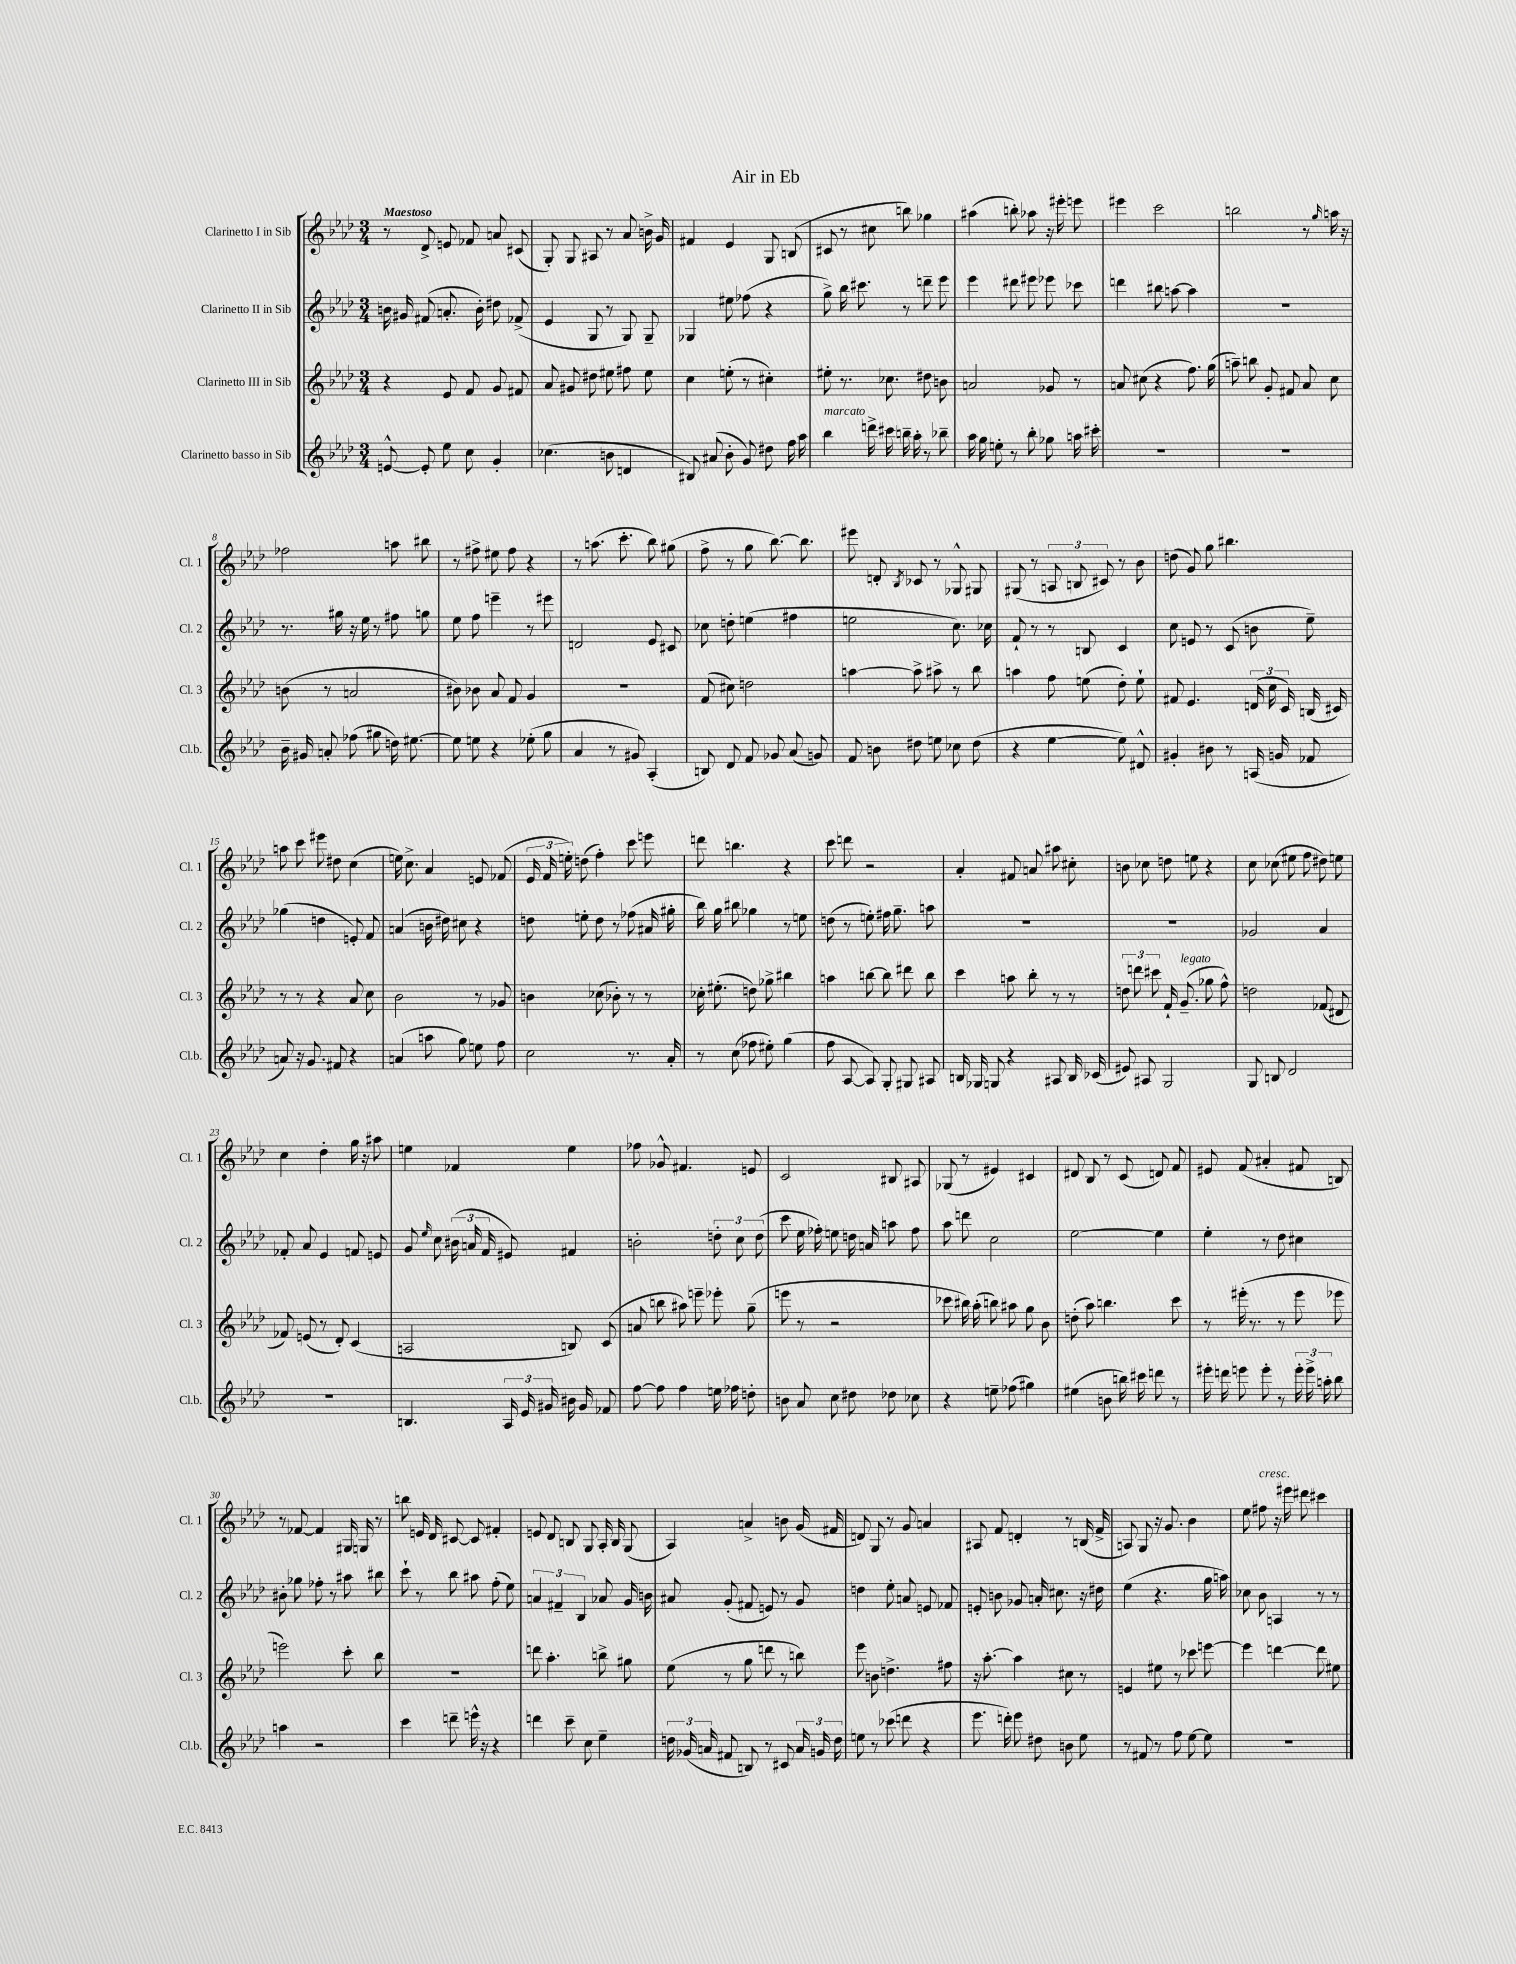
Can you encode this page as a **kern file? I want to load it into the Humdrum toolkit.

**kern	**kern	**kern	**kern
*staff4	*staff3	*staff2	*staff1
*clefG2	*clefG2	*clefG2	*clefG2
*k[b-e-a-d-]	*k[b-e-a-d-]	*k[b-e-a-d-]	*k[b-e-a-d-]
*M3/4	*M3/4	*M3/4	*M3/4
[8e^^	4r	16b	8r
.	.	16g#	.
8e']	.	(8f#	8d-^
8ee-	8e-	8.a'	8e
8cc	8f	.	8f-
.	.	16b')	.
4g'	8g	8dd#	8a
.	8f#	(8f-^	(8c#
=	=	=	=
(4.cc-	8a-	4e-	8G')
.	8g#	.	8G
.	8dd#	8G	8A#
8b	8ee#	8r	8r
4d	8ff#	8G)	8a-
.	8ee#	8G~	16b^
.	.	.	16g
=	=	=	=
8B#)	4cc	4G-	4f#
(8a#	.	.	.
8b-'	(8ee'	8ee#	4e-
8g)	8r	(8ff-	.
8dd#	4cc#')	4r	8G
16ff	.	.	(8B
16aa-	.	.	.
=	=	=	=
4bb-	8ee#'	8gg^)	8c#
.	8.r	16bb-	8r
.	.	8.ccc#	.
16ddd^	.	.	8cc#
16ccc#	8.cc-	.	.
16bb~	.	8r	8bb)
16aa-'	.	.	.
8r	8dd#	8ddd~	4gg-
8bb-~	8b	8eee-	.
=	=	=	=
16aa-	2a	4eee-	(4aa#
16gg	.	.	.
8ee'	.	.	.
8r	.	8ddd#	8bb')
8bb-'	.	8eee#	8aa-
8gg-	8g-	8eee-	16r
.	.	.	16eee#'
16aa	8r	8ccc-	8eee
16ccc#'	.	.	.
=	=	=	=
2.r	8a	4ddd	4eee#
.	(8cc#	.	.
.	4r	8bb#	2ccc
.	.	[8aa	.
.	8.ff)	4aa]	.
.	(16gg	.	.
=	=	=	=
2.r	8aa~)	2.r	2bb
.	8bb	.	.
.	8g'	.	.
.	8f#	.	.
.	8a-	.	8r
.	.	.	16qqgg
.	8cc	.	16aa
.	.	.	16r
=	=	=	=
16b-~	(8b	8.r	2ff-
16g#	.	.	.
8a'	8r	.	.
.	.	16gg#	.
(8ff-	2a	16r	.
.	.	16ee-	.
8gg#	.	8r	.
16dd)	.	8ff#	8aa
[8.ee#	.	.	.
.	.	8gg	8bb#
=	=	=	=
8ee#]	8b#)	8ee-	8r
8ee	8b-	8ff	8ff#^
4r	8a-	4eee~	8ee#
.	8f	.	8ff#
(8ee-'	4g	8r	4r
8gg	.	8eee#	.
=	=	=	=
4a-	2.r	2d	8r
.	.	.	(8.aa
8r	.	.	.
.	.	.	8.ccc'
8g#)	.	.	.
(4A-'	.	8e-	8bb-)
.	.	8c#	(8gg#
=	=	=	=
8B)	(8f	8cc-	8ff^
8d-	8cc#)	8dd'	8r
8f	2dd	(4ee	8gg
8g-	.	.	[8.bb-)
(8a-	.	4ff#	.
.	.	.	8.bb-]
8g)	.	.	.
=	=	=	=
8f	[4aa	2ee	8eee#
8b	.	.	8d'
.	.	.	8qB-
8dd#	8aa^]	.	8c-
8ee	8aa#^	.	8r
8cc-	8r	8.cc)	8G-^^
(8dd#	8bb-	.	8G#
.	.	16cc-	.
=	=	=	=
4r	4aa	8f`	(8G#
.	.	8r	8r
[4ee-	8ff	8r	12A
.	.	.	12B
.	(8ee	8B	.
.	.	.	12c#)
8ee-])	8dd-')	4c	8r
8d#^^	8ee`	.	8b-
=	=	=	=
4g#'	8f#	8cc	(8dd
.	4.e-	8e	8g)
8b#	.	8r	8gg
8r	.	(8c	4.bb#
(16A	(24d	8b	.
.	24cc	.	.
16g	.	.	.
.	24c)	.	.
8f-	(16B	8ee-~)	.
.	16c#)	.	.
=	=	=	=
8a)	8r	(4gg-	8aa
16r	8r	.	8ccc
8.g	.	.	.
.	4r	4dd	8eee#
8f#	.	.	8dd#
4r	8a-	8e')	(4cc
.	8cc	8f	.
=	=	=	=
(4a	2b-	(4a	16ee)
.	.	.	8.cc^
8aa	.	16b	4a-
.	.	16dd#)	.
8gg)	.	8cc#	.
8ee	8r	4r	8e
8ff	8g-	.	(8f-
=	=	=	=
2cc	4b	8dd	24e-
.	.	.	24f
.	.	.	24ee')
.	.	8ee'	(8dd
.	(8cc-	8dd	4ff')
.	8b-')	8r	.
8.r	8r	(8ff-	8ccc
.	8r	16a#	8eee
16a-'	.	16gg#'	.
=	=	=	=
8r	16cc-'	16bb-)	8ddd
.	(8.ee#'	16gg	.
(8cc	.	8bb#	4.bb
8ff-	8dd)	4gg-	.
8ee#')	8gg-^	.	.
(4gg	4bb#	8r	4r
.	.	8ee	.
=	=	=	=
8ff	4aa	(8dd	8ccc
[8A-	.	8r	8ddd
8A-])	[8bb	8ee')	2r
8G'	8bb]	16ff#	.
.	.	8.gg~	.
8G#	8ddd#	.	.
8A#	8bb	8aa	.
=	=	=	=
16B	4ccc	2.r	4a-'
16G-	.	.	.
8G	.	.	.
4r	8aa	.	8f#
.	8bb-'	.	8a
8A#	8r	.	8aa#
16B	8r	.	8cc#'
(16c-	.	.	.
=	=	=	=
8e#)	12dd	2.r	8b
.	12ddd	.	.
8A#	.	.	8cc-
.	12ccc#	.	.
2G	16f`	.	8dd
.	(8.g~	.	.
.	.	.	8ee
.	8gg-	.	4r
.	8ff^^)	.	.
=	=	=	=
8G	2dd	2g-	8cc
8B	.	.	(8cc-
2d-	.	.	8ee#
.	.	.	8ff
.	(8f-	4a-	8dd#)
.	8d#	.	8ee
=	=	=	=
2.r	8f-)	8f-'	4cc
.	(8e	8a-	.
.	8r	4e-	4dd-'
.	8d-')	.	.
.	(4c	8f	16gg
.	.	.	16r
.	.	8e	8aa#
=	=	=	=
4.B	2A	8g	4ee
.	.	16qqee-	.
.	.	8cc	.
.	.	(24b#	4f-
.	.	24a	.
.	.	24f	.
24A-	.	8e#)	.
24e-	.	.	.
24g#	.	.	.
16b#	8B)	4f#	4ee
16g#	.	.	.
8f-	(8c	.	.
=	=	=	=
[8ff	8a	2b'	8ff-
8ff]	8bb	.	8g-^^
4ff	8aa#)	.	4.f#
.	8eee~	.	.
16ee	8eee-'	12dd'	.
16ff-	.	.	.
.	.	12cc	.
8dd'	(8gg~	.	8e
.	.	(12dd	.
=	=	=	=
8b	8eee	8ccc	2c
8a-	8r	16ee-	.
.	.	16ff-')	.
8cc	2r	8ee	.
8dd#	.	16dd	.
.	.	16a	.
8dd-	.	8aa	8B#
8cc-	.	8ff-	8A#
=	=	=	=
4r	8ccc-	8aa-	(8G-
.	16bb#)	8ddd	8r
.	(16aa-'	.	.
8ee~	8bb)	2cc	4e#)
(8ff-	8aa#	.	.
4gg#)	8gg	.	4c#
.	8b-	.	.
=	=	=	=
(4ee#	(8dd'	[2ee-	8d#
.	8aa-)	.	8B-
8b	4.bb	.	8r
16bb)	.	.	(8c
16ccc#	.	.	.
8ddd	.	4ee-]	8d)
8r	8ccc	.	8f
=	=	=	=
16eee#'	8r	4ee-'	8e#
16ddd	.	.	.
8eee	(16eee#'	.	(8f
.	8.r	.	.
8eee'	.	8r	4a#'
8r	8r	8dd-	.
24eee'	8eee#	4cc#	8f#
24eee^	.	.	.
24aa'	.	.	.
8bb-	8eee-	.	8B)
=	=	=	=
4aa	2eee)	8b#'	8r
.	.	8gg-	[8f-
2r	.	8ff-'	4f-]
.	.	8r	.
.	8ccc'	8aa#	16G#
.	.	.	16G
.	8bb-	8bb#	8r
=	=	=	=
4ccc	2.r	8ccc`	8bb
.	.	8r	16e
.	.	.	16d-
8ddd~	.	8bb-	[8c#
16eee^^	.	8aa#	8c#]
16r	.	.	.
4r	.	(8ff'	4f#'
.	.	8ee-)	.
=	=	=	=
4ddd	8ddd	6a	8e
.	4.aa-'	.	8d-
.	.	6f#~	.
8ccc~	.	.	8B
.	.	6B-	.
8cc	.	.	8G
4ee-~	8bb^	8a-	16A-'
.	.	.	16B
.	8gg#	16g	(8G
.	.	16b	.
=	=	=	=
24dd	(8ee-	8a#	4A-)
(24g-	.	.	.
24a	.	.	.
8f#	8r	(8g'	.
8B)	8gg	8f#	4a^
8r	8ddd	8e)	.
8c#	8r	8r	8b
24a	8bb)	8g	(16g
24g	.	.	.
.	.	.	16f#
24dd	.	.	.
=	=	=	=
8ee	8eee-	4dd	8d)
8r	8b	.	8G
(8ccc-	4.dd^	8ee-'	8r
8ddd	.	8a	8g
4r	.	8e	4a
.	8ff#	8f-	.
=	=	=	=
8.eee-	16r	8e'	8A#
.	[8.aa-'	.	.
.	.	8b	8f
16ddd')	.	.	.
8eee-	4aa-]	8g-	4d'
8dd#	.	16a'	.
.	.	8.cc#	.
8b	8cc#	.	8r
8ee-	8r	16r	(16B
.	.	16dd#	16f^
=	=	=	=
8r	4e	(4ee-	8A)
8f#	.	.	8G
8r	8ee#	4.r	16r
.	.	.	8.g
8ff	8r	.	.
[8ee-	8ccc-	.	4b-
8ee-]	[8eee	16gg	.
.	.	16aa)	.
=	=	=	=
2.r	4eee]	8cc-	8ee-
.	.	8b-	8ff#
.	[4ddd	4A	16r
.	.	.	16eee#
.	.	.	8ddd#
.	8ddd]	8r	4ccc#
.	8ee#	8r	.
==	==	==	==
*-	*-	*-	*-
